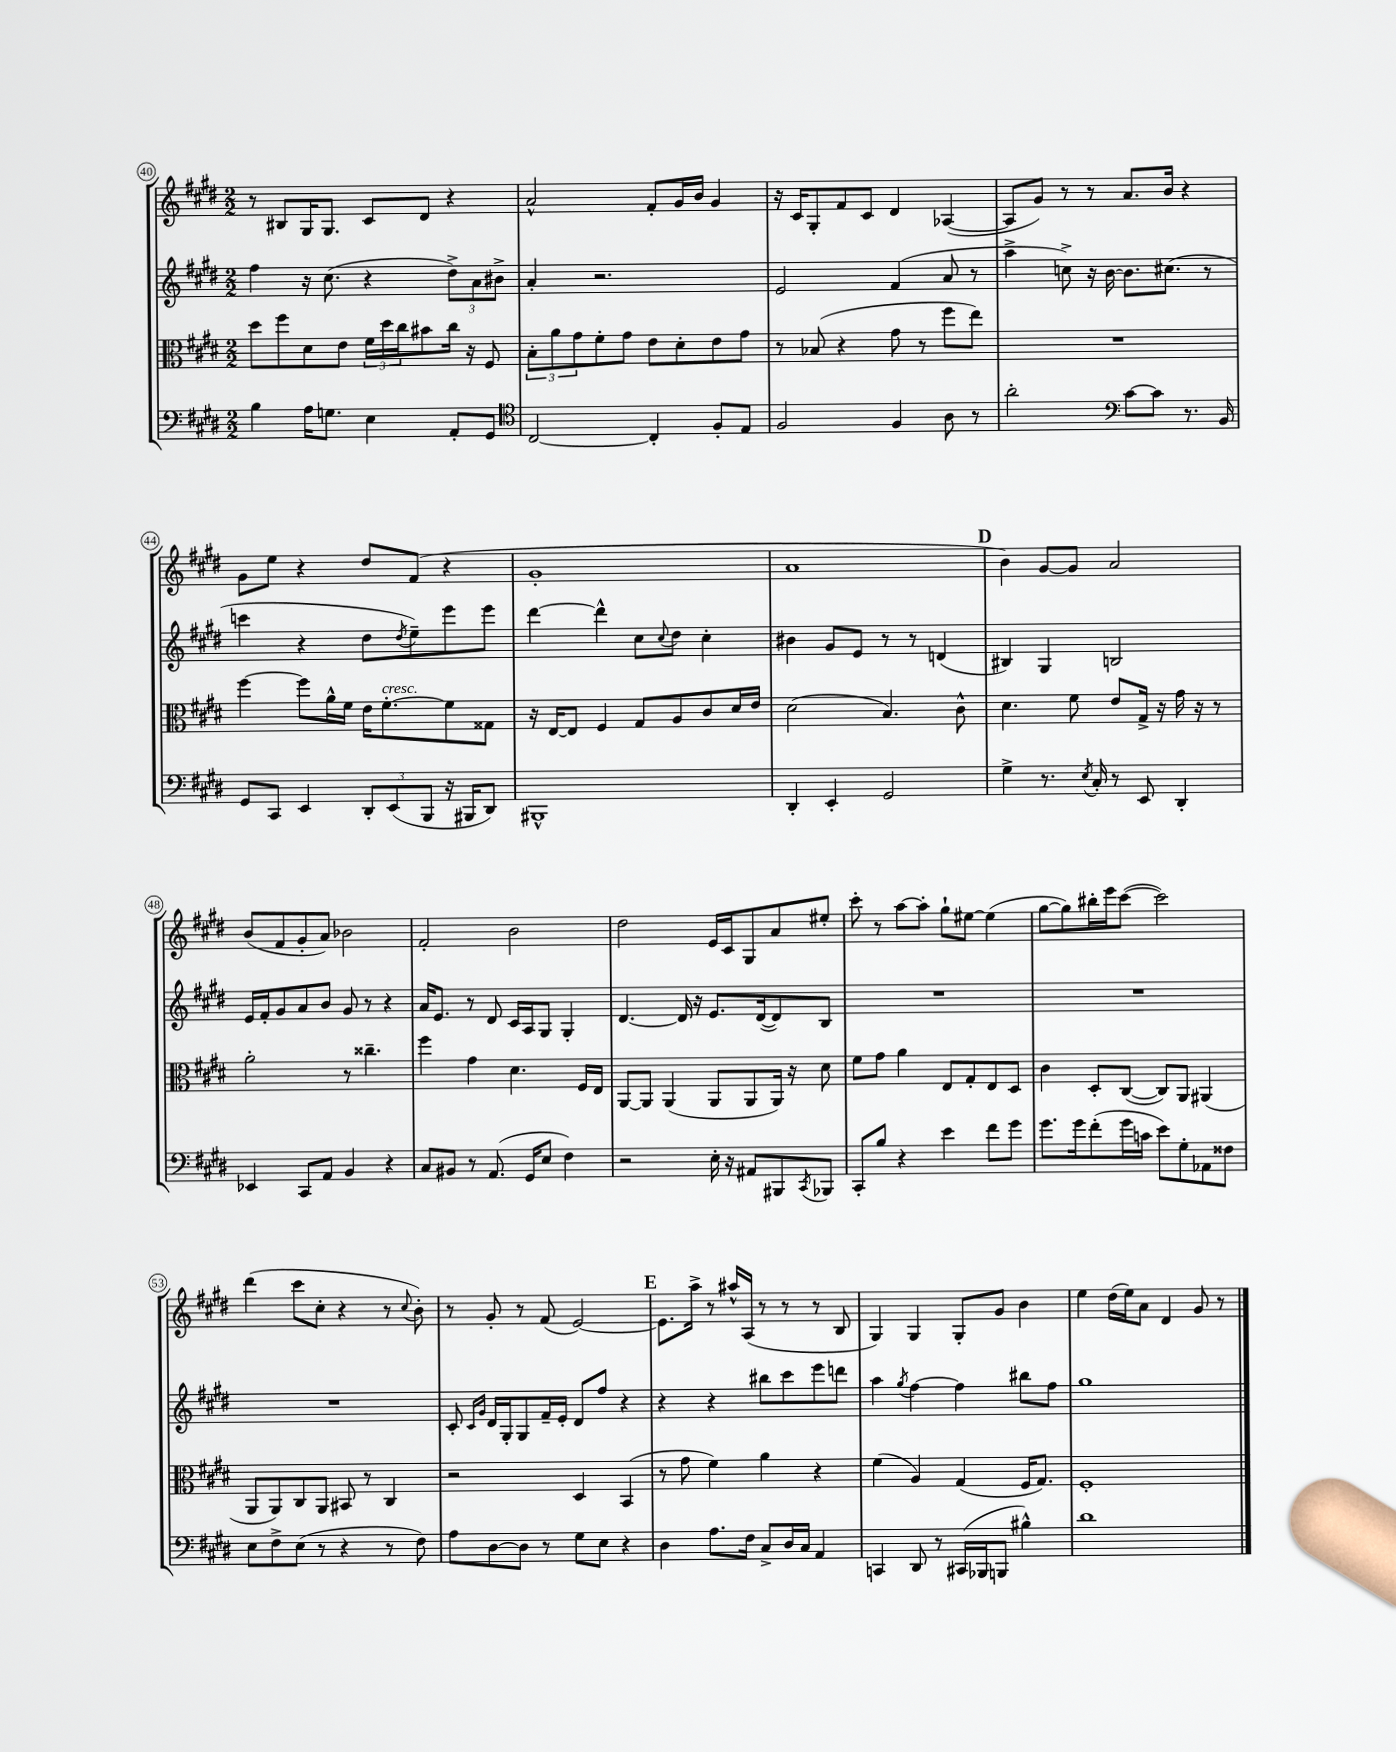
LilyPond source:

<<
\new StaffGroup <<
\new Staff = "s0" {
    \clef treble \key e \major \numericTimeSignature \time 2/2
    r8 bis8 gis16 gis8. cis'8 dis'8 r4 |
    a'2-^ fis'8-. gis'16 b'16 gis'4 |
    r16 cis'16 gis8-. fis'8 cis'8 dis'4 aes4~( |
    aes8 gis'8) r8 r8 a'8. b'16 r4 |
    gis'8 e''8 r4 dis''8 fis'8( r4 |
    gis'1-. |
    a'1 |
    \mark \markup { \bold "D" } b'4) gis'8~ gis'8 a'2 |
    b'8( fis'8 gis'8-. a'8) bes'2 |
    fis'2-. b'2 |
    dis''2 e'16 cis'16 gis8 a'8 eis''8-. |
    cis'''8-. r8 a''8~ a''8-. gis''8-! eis''8~ eis''4( |
    gis''8~ gis''8) bis''16-. e'''16 cis'''8~( cis'''2) |
    dis'''4( cis'''8 cis''8-. r4 r8 \appoggiatura { cis''8 } b'8-.) |
    r8 gis'8-. r8 fis'8( e'2~) |
    \mark \markup { \bold "E" } e'8. a''16-> r8 ais''16-^ a16( r8 r8 r8 b8 |
    gis4) gis4 gis8-. gis'8 b'4 |
    e''4 dis''16( e''16) a'8 dis'4 gis'8 r8 \bar "|." |
}
\new Staff = "s1" {
    \clef treble \key e \major \numericTimeSignature \time 2/2
    fis''4 r16 cis''8.( r4 \tuplet 3/2 { dis''8->) a'8 bis'8-> } |
    a'4-. r2. |
    e'2 fis'4( a'8 r8 |
    a''4-> c''8->) r16 b'16~ b'8. cis''8.( r8 |
    c'''4 r4 dis''8 \acciaccatura { dis''8 } e''8--) e'''8 e'''8 |
    dis'''4~ dis'''4-^ cis''8 \appoggiatura { cis''8 } dis''8 cis''4-. |
    bis'4 gis'8 e'8 r8 r8 d'4( |
    \mark \markup { \bold "D" } bis4) gis4 b2 |
    e'16 fis'16-. gis'8 a'8 b'8 gis'8 r8 r4 |
    a'16 e'8. r8 dis'8 cis'16 a16 gis8 gis4-. |
    dis'4.~ dis'16 r16 e'8. dis'16~( dis'8) b8 |
    R1 |
    R1 |
    R1 |
    cis'8-. \grace { cis'16 gis'16 } dis'16 gis16-. gis8 fis'16-- e'16-. dis'8 fis''8 r4 |
    \mark \markup { \bold "E" } r4 r4 bis''8 cis'''8 e'''8 d'''8 |
    a''4 \acciaccatura { gis''8 } fis''4~ fis''4 bis''8 fis''8 |
    gis''1 \bar "|." |
}
\new Staff = "s2" {
    \clef alto \key e \major \numericTimeSignature \time 2/2
    dis''8 fis''8 dis'8 e'8 \tuplet 3/2 { fis'16 dis''16 cis''16 } bis'8 cis''16 r16 fis8 |
    \tuplet 3/2 { b8-. a'8 gis'8 } fis'8-. gis'8 e'8 dis'8-. e'8 gis'8 |
    r8 bes8( r4 gis'8 r8 fis''8 e''8) |
    R1 |
    fis''4~ fis''8 a'16-^ fis'16 e'16 fis'8.~-.^\markup { \italic "cresc." } fis'8 gisis8 |
    r16 e16~ e8 fis4 gis8 a8 cis'8 dis'16 e'16 |
    dis'2( b4.) cis'8-^ |
    \mark \markup { \bold "D" } dis'4. fis'8 e'8 gis16-> r16 gis'16 r16 r8 |
    a'2-. r8 cisis''4.-- |
    fis''4 gis'4 dis'4. fis16 e16 |
    a,8~ a,8 a,4( a,8 a,8 a,16) r16 dis'8 |
    fis'8 gis'8 a'4 e8 gis8-. e8 dis8 |
    cis'4 dis8-. cis8~( cis8) a,8 ais,4( |
    a,8 a,8) cis8 a,8 bis,8 r8 cis4 |
    r2 dis4 b,4( |
    \mark \markup { \bold "E" } r8 gis'8 fis'4) a'4 r4 |
    fis'4( a4) gis4( fis16 gis8.) |
    fis1-. \bar "|." |
}
\new Staff = "s3" {
    \clef bass \key e \major \numericTimeSignature \time 2/2
    b4 a16 g8. e4 a,8-. gis,8 |
    \clef tenor cis2~ cis4-. fis8-. e8 |
    fis2 fis4 a8 r8 |
    a'2-. \clef bass cis'8~ cis'8 r8. b,16 |
    gis,8 cis,8 e,4 \tuplet 3/2 { dis,8-. e,8( b,,8 } r16 bis,,16 dis,8) |
    bis,,1-^ |
    dis,4-. e,4-. gis,2 |
    \mark \markup { \bold "D" } gis4-> r8. \acciaccatura { e8 } cis16-. r8 e,8 dis,4-. |
    ees,4 cis,8 a,8 b,4 r4 |
    cis8 bis,8 r8 a,8.( gis,16 e8 fis4) |
    r2 e16-. r16 ais,8 bis,,8 \acciaccatura { cis,8 } bes,,8 |
    cis,8-. b8 r4 e'4 fis'8 gis'8 |
    gis'8. gis'16 fis'8-.( gis'16 c'16 e'8) gis8-. aes,8 fisis8 |
    e8 fis8-> e8( r8 r4 r8 fis8) |
    a8 dis8~ dis8 r8 gis8 e8 r4 |
    \mark \markup { \bold "E" } dis4 a8. fis16 cis8-> dis16 cis16 a,4 |
    c,4 dis,8 r8 cis,16( bes,,16 b,,8 bis4-^) |
    dis'1 \bar "|." |
}
>>
>>
\layout { \context { \Score currentBarNumber = #40 \override BarNumber.stencil = #(make-stencil-circler 0.1 0.3 ly:text-interface::print) } }
